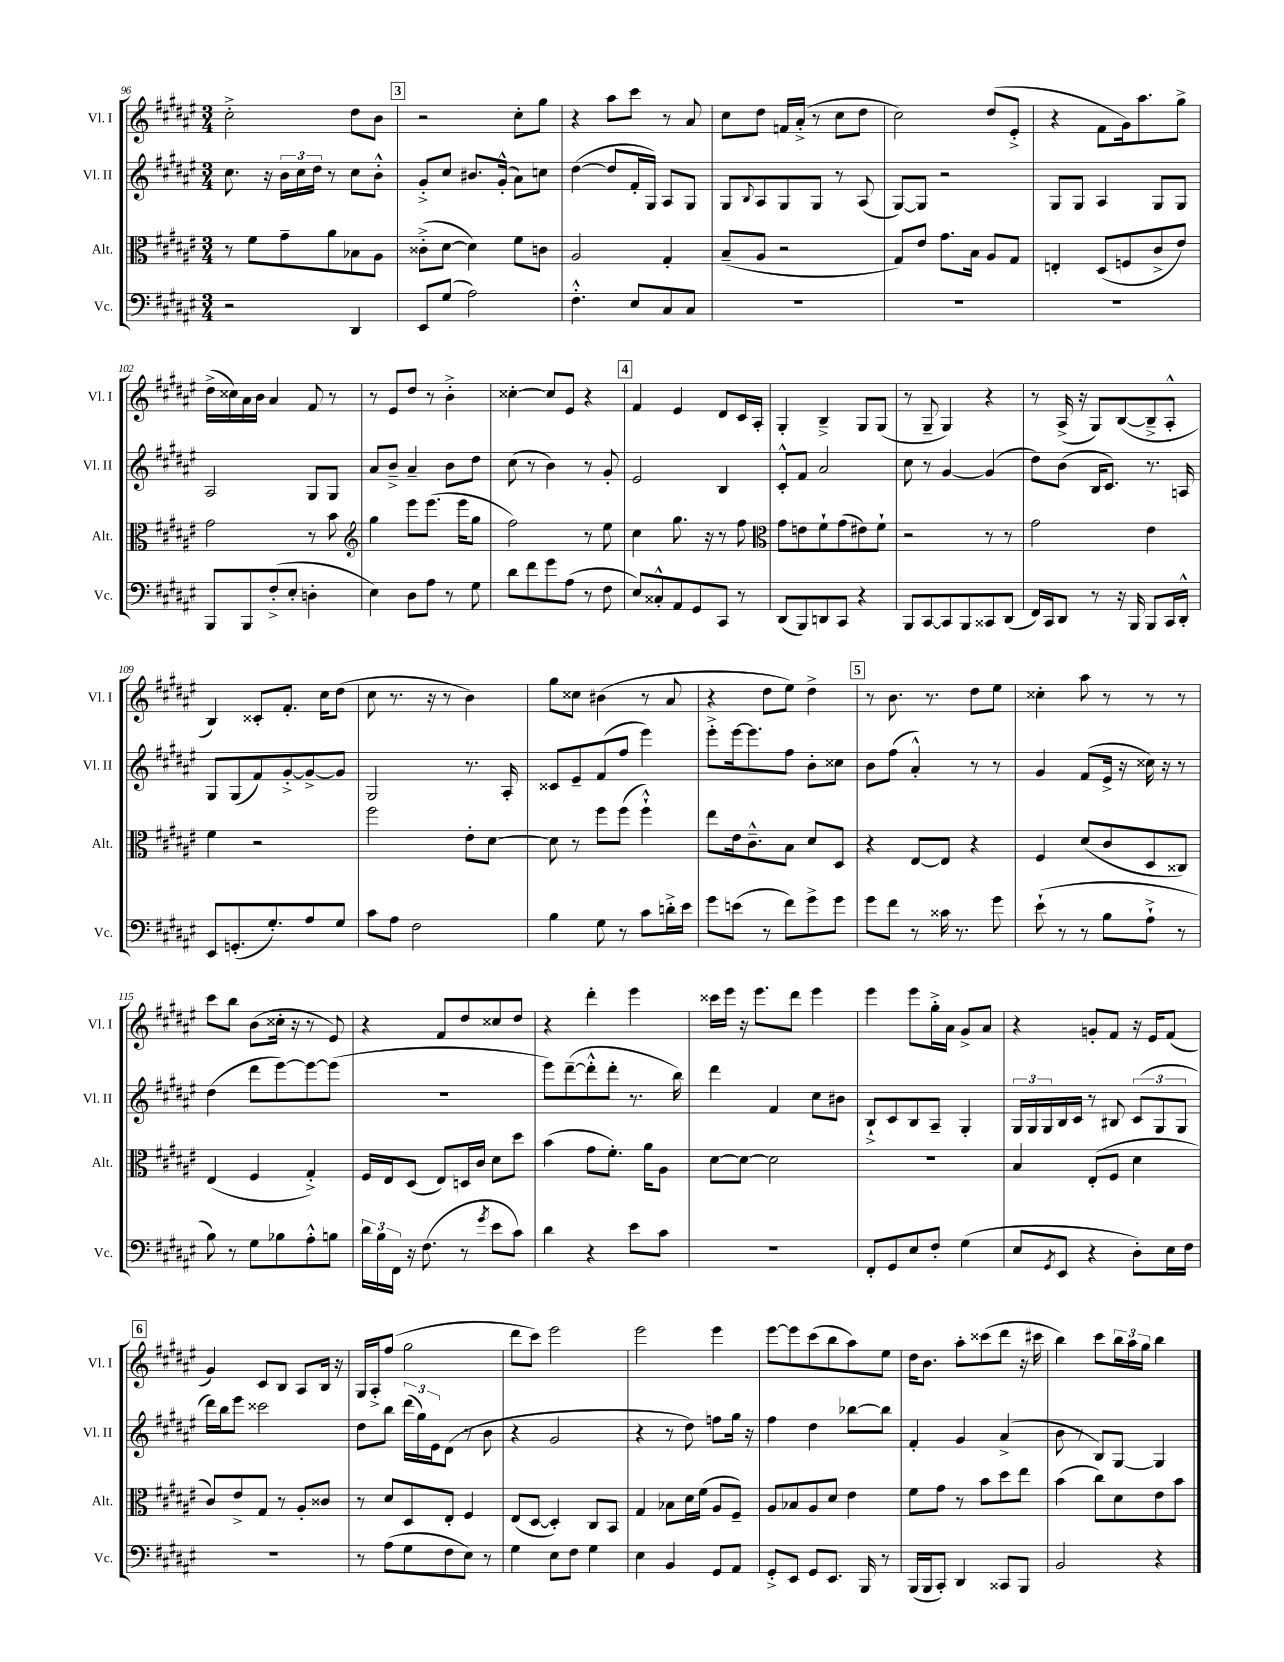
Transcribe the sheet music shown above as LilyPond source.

<<
\new StaffGroup <<
\new Staff = "s0" \with { instrumentName = "Vl. I" shortInstrumentName = "Vl. I" } {
    \clef treble \key fis \major \numericTimeSignature \time 3/4
    cis''2-.-> dis''8 b'8 |
    \mark \markup { \box "3" } r2 cis''8-. gis''8 |
    r4 ais''8 cis'''8 r8 ais'8 |
    cis''8 dis''8 f'16 ais'16-.->( r8 cis''8 dis''8 |
    cis''2) dis''8( eis'8-.-> |
    r4 fis'8 gis'16) ais''8. gis''8-> |
    dis''16->( cisis''16) ais'16 b'16 ais'4 fis'8 r8 |
    r8 eis'8 dis''8 r8 b'4-.-> |
    cisis''4~-. cisis''8 eis'8 r4 |
    \mark \markup { \box "4" } fis'4 eis'4 dis'8 cis'16 ais16-. |
    gis4-. b4---> gis8 gis8( |
    r8 gis8-- gis4) r4 |
    r8 ais16->( r16 gis8) b8~( b8---> ais8-.-^ |
    b4) cisis'8-. fis'8.-. cis''16 dis''8( |
    cis''8 r8. r16 r8 b'4) |
    gis''8 cisis''8 bis'4( r8 ais'8 |
    r4 dis''8 eis''8) dis''4-> |
    \mark \markup { \box "5" } r8 b'8. r8. dis''8 eis''8 |
    cisis''4-. ais''8 r8 r8 r8 |
    cis'''8 b''8 b'8( cisis''16-. r16 r8 eis'8) |
    r4 fis'8 dis''8 cisis''8 dis''8 |
    r4 dis'''4-. eis'''4 |
    cisis'''16 eis'''16 r16 eis'''8. dis'''8 eis'''4 |
    eis'''4 eis'''8 gis''16-.-> ais'16 gis'8-> ais'8 |
    r4 g'8-. fis'8 r16 eis'16 fis'8( |
    \mark \markup { \box "6" } gis'4) cis'8 b8 ais8 b16 r16 |
    gis16 ais16-.-> fis''8( gis''2 |
    dis'''8 cis'''8) eis'''2 |
    eis'''2 eis'''4 |
    eis'''8~ eis'''8 cis'''8( b''8 ais''8) eis''8 |
    dis''16 b'8. ais''8-. cisis'''8( dis'''8 r16 cis'''16 |
    b''4) cis'''8 \tuplet 3/2 { b''16 ais''16 gis''16 } b''4 \bar "|." |
}
\new Staff = "s1" \with { instrumentName = "Vl. II" shortInstrumentName = "Vl. II" } {
    \clef treble \key fis \major \numericTimeSignature \time 3/4
    cis''8. r16 \tuplet 3/2 { b'16 cis''16 dis''16 } r8 cis''8 b'8-.-^ |
    \mark \markup { \box "3" } gis'8-.-> cis''8 bis'8. gis'16-.-^( ais'8) c''8 |
    dis''4~( dis''8 fis'16-. gis16) ais8 gis8 |
    gis8 \appoggiatura { b8 } ais8 gis8 gis8 r8 ais8( |
    gis8~) gis8 r2 |
    gis8 gis8 ais4 gis8 gis8 |
    ais2 gis8 gis8 |
    ais'8 b'8---> ais'4-- b'8 dis''8 |
    cis''8( r8 b'4) r8 gis'8-. |
    \mark \markup { \box "4" } eis'2 b4 |
    cis'8-.-^ fis'8 ais'2 |
    cis''8 r8 gis'4~ gis'4( |
    dis''8) b'8( b16 cis'8.) r8. a16 |
    gis8 gis8( fis'8) gis'8~-.-> gis'8~-> gis'8 |
    gis2 r8. ais16-. |
    cisis'8 eis'8-- fis'8( fis''8 eis'''4) |
    eis'''8-.-> eis'''16~ eis'''8. fis''8 b'8-. cisis''8 |
    \mark \markup { \box "5" } b'8 fis''8( ais'4-.-^) r8 r8 |
    gis'4 fis'8( eis'16-> r16 cisis''16) r16 r8 |
    dis''4( dis'''8 eis'''8~) eis'''8~ eis'''8( |
    R2. |
    eis'''8) dis'''8~--( dis'''8-.-^ dis'''8-. r8. b''16) |
    dis'''4 fis'4 cis''8 bis'8 |
    b8-!-> cis'8 b8 ais8-- gis4-. |
    \tuplet 3/2 { gis16 gis16 gis16 } b16 cis'16 r8 bis8 \tuplet 3/2 { cis'8( gis8 gis8 } |
    \mark \markup { \box "6" } dis'''16) b''16 eis'''8 cisis'''2 |
    dis''8 b''8 \tuplet 3/2 { dis'''16( gis''16) eis'16 } dis'8( r8 b'8 |
    r4 gis'2 |
    r4 r8 dis''8) f''8 gis''16 r16 |
    fis''4 dis''4 bes''8~ bes''8 |
    fis'4-. gis'4 ais'4->( |
    b'8 r8 b8) gis8~ gis4 \bar "|." |
}
\new Staff = "s2" \with { instrumentName = "Alt." shortInstrumentName = "Alt." } {
    \clef alto \key fis \major \numericTimeSignature \time 3/4
    r8 fis'8 gis'8-- ais'8 bes8 ais8 |
    \mark \markup { \box "3" } cisis'8-.->( dis'8~ dis'4) fis'8 c'8 |
    ais2 gis4-. |
    b8--( ais8 r2 |
    gis8) eis'8 gis'8. b16 ais8 gis8 |
    e4-. dis8( f8 cis'8-> eis'8) |
    gis'2 r8 b'8 |
    \clef treble gis''4 eis'''8 eis'''8.( eis'''16 gis''8 |
    fis''2) r8 eis''8 |
    \mark \markup { \box "4" } cis''4 gis''8. r16 r8 fis''8 |
    \clef alto gis'8 e'8 fis'8-! gis'8( eis'8) fis'8-! |
    r2 r8 r8 |
    gis'2 eis'4 |
    fis'4 r2 |
    fis''2 eis'8-. dis'8~ |
    dis'8 r8 fis''8 fis''8( fis''4-!-^) |
    eis''8 eis'16 cis'8.---^ b8 dis'8 dis8 |
    \mark \markup { \box "5" } r4 eis8~ eis8 r4 |
    fis4 dis'8( cis'8 dis8 cisis8) |
    eis4( fis4 gis4-.->) |
    fis16 eis16 dis8( eis8) d16 cis'16 dis'8 dis''8 |
    b'4( gis'8 fis'8.-.) ais'16 ais8 |
    dis'8~ dis'8~ dis'2 |
    R2. |
    b4 eis8-.( fis8 dis'4 |
    \mark \markup { \box "6" } cis'8) eis'8-> gis8 r8 ais8-. cisis'8 |
    r8 dis'8 dis8 eis8-. fis4 |
    eis8( dis8~ dis4-.) cis8 b,8 |
    gis4 bes8 dis'16 fis'16( ais8 fis8--) |
    ais8 bes8 ais8 dis'8 eis'4 |
    fis'8 gis'8 r8 b'8 dis''8 eis''8 |
    b'4( cis''8) dis'8 eis'8 b'8 \bar "|." |
}
\new Staff = "s3" \with { instrumentName = "Vc." shortInstrumentName = "Vc." } {
    \clef bass \key fis \major \numericTimeSignature \time 3/4
    r2 dis,4 |
    \mark \markup { \box "3" } eis,8 gis8( ais2) |
    fis4.-.-^ eis8 cis8 cis8 |
    R2. |
    R2. |
    R2. |
    b,,8 b,,8 fis8-.->( eis8-. d4-. |
    eis4) dis8 ais8 r8 gis8 |
    dis'8 fis'8 gis'8 ais8( r8 fis8 |
    \mark \markup { \box "4" } eis8) cisis8-.-^ ais,8 gis,8 cis,8 r8 |
    dis,8( b,,8) d,8 cis,8 r4 |
    b,,8 cis,8~ cis,8 b,,8 cisis,8 dis,8( |
    fis,16) cis,16 dis,8 r8 r16 b,,16 b,,8 cis,16 dis,16-.-^ |
    eis,8 g,8.-.( gis8.-.) ais8 gis8 |
    cis'8 ais8 fis2 |
    b4 gis8 r8 cis'8 d'16-.-> eis'16 |
    gis'8 e'8( r8 fis'8) gis'8-> gis'8 |
    \mark \markup { \box "5" } gis'8 fis'8 r8 cisis'16 r8. gis'8 |
    eis'8-!( r8 r8 b8 ais8-!-> r8 |
    b8) r8 gis8 bes8 ais8-.-^ b8 |
    \tuplet 3/2 { dis'16 b16 fis,16 } r16 fis8.( r8 \acciaccatura { gis'8 } eis'8 cis'8) |
    dis'4 r4 eis'8 cis'8 |
    R2. |
    fis,8-. gis,8 eis8 fis8-. gis4( |
    eis8 \acciaccatura { gis,8 } eis,8 r4 dis8-.) eis16 fis16 |
    \mark \markup { \box "6" } R2. |
    r8 ais8( gis8 fis8 eis8) r8 |
    gis4 eis8 fis8 gis4 |
    eis4 b,4 gis,8 ais,8 |
    gis,8-.-> eis,8 gis,8 eis,8. b,,16 r8 |
    b,,16( b,,16 cis,8-.) dis,4 cisis,8 b,,8 |
    b,2 r4 \bar "|." |
}
>>
>>
\layout { \context { \Score currentBarNumber = #96 } }
